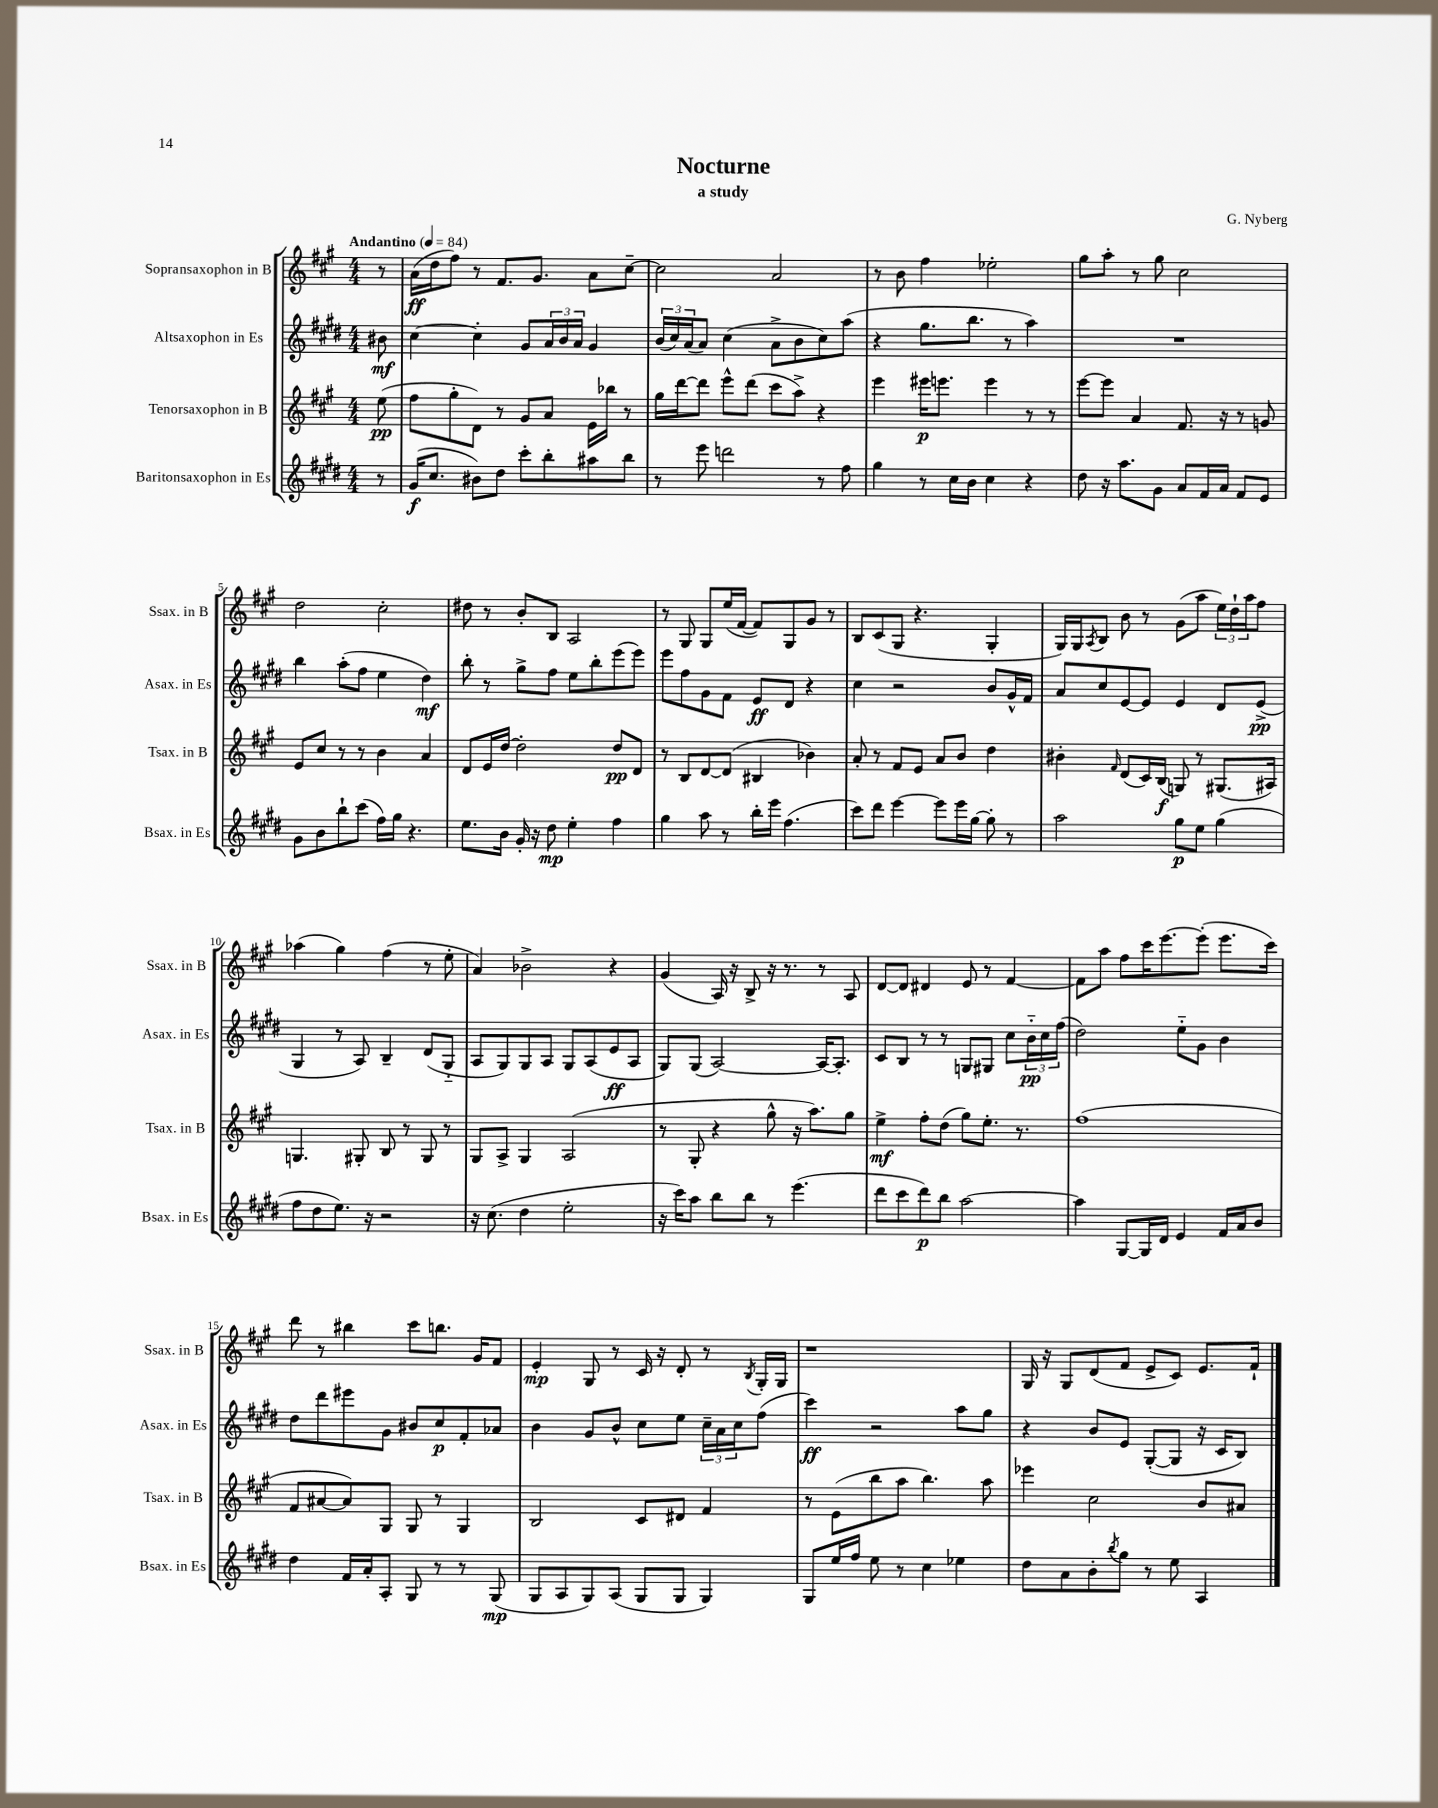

**kern	**kern	**kern	**kern
*staff4	*staff3	*staff2	*staff1
*clefG2	*clefG2	*clefG2	*clefG2
*k[f#c#g#d#]	*k[f#c#g#]	*k[f#c#g#d#]	*k[f#c#g#]
*M4/4	*M4/4	*M4/4	*M4/4
*MM84	*MM84	*MM84	*MM84
8r	(8ee\	8b#\	8r
=	=	=	=
(16g#/LK	8ff#\L	[4cc#\	(16a\LL
8.cc#/J	.	.	16dd\J
.	8gg#'\	.	8ff#\J)
8b#\L)	8d\J)	4cc#'\]	8r
8dd#\J	8r	.	8.f#/L
8ccc#'\L	8g#/L	8g#/L	.
.	.	.	8.g#/J
8bb'\	8a/J	24a/L	.
.	.	24b/	.
.	.	24a/JJ	.
8aa#\	16e\LL	4g#/	8a\L
.	16bb-\JJ	.	.
8bb\J	8r	.	[8cc#~\J
=	=	=	=
8r	16gg#\LL	(24b/LL	2cc#\]
.	.	24cc#/)	.
.	[16ddd\J	.	.
.	.	(24a/J	.
8eee\	8ddd\]J	8a/J)	.
2ddd\	8eee^^\L	(4cc#\	.
.	(8ddd\J	.	.
.	8ccc#\L	8a^\L	2a/
.	8aa^\J)	8b\	.
8r	4r	8cc#\)	.
8ff#\	.	(8aa\J	.
=	=	=	=
4gg#\	4eee\	4r	8r
.	.	.	8b\
8r	16eee#\LK	8.gg#\L	4ff#\
.	8.eee\J	.	.
16cc#\LL	.	.	.
16b\JJ	.	8.bb\J	.
4cc#\	4eee\	.	2ee-'\
.	.	8r	.
4r	8r	4aa\)	.
.	8r	.	.
=	=	=	=
8dd#\	[8eee\L	1r	8gg#\L
16r	8eee\]J	.	8aa'\J
8.aa\L	.	.	.
.	4a/	.	8r
8g#\J	.	.	8gg#\
8a/L	8.f#/	.	2cc#\
16f#/L	.	.	.
16a/JJ	16r	.	.
8f#/L	8r	.	.
8e/J	8g/	.	.
=	=	=	=
8g#\L	8e/L	4bb\	2dd\
8b\	8cc#/J	.	.
8bb`\	8r	(8aa'\L	.
(8ccc#\J	8r	8ff#\J	.
16ff#\LL)	4b\	4ee\	2cc#'\
16gg#\JJ	.	.	.
4.r	.	.	.
.	4a/	4dd#\)	.
=	=	=	=
8.ee\L	8d/L	8bb'\	8dd#\
.	16e/L	8r	8r
16b\Jk	[16dd/JJ	.	.
16g#'/	2dd'\]	8gg#^\L	8b'/L
16r	.	.	.
8dd#\	.	8ff#\J	8B/J
4ee'\	.	8ee\L	2A/
.	.	8bb'\	.
4ff#\	8dd/L	(8eee\	.
.	8d/J	8eee\J)	.
=	=	=	=
4gg#\	8r	8eee\L	8r
.	8B/L	8ff#\	8G#/
8aa\	[8d/	8g#\	8G#/L
8r	(8d/]J	8f#\J	(16ee/L
.	.	.	[16f#/JJ
16bb'\LL	4B#/	8e/L	8f#/]L)
16eee\JJ	.	.	.
(4.ff#\	.	8d#/J	8G#/
.	4b-\)	4r	8g#/J
.	.	.	8r
=	=	=	=
8ccc#\L)	8a'/	4cc#\	8B/L
8ddd#\J	8r	.	(8c#/
[4eee\	8f#/L	2r	8G#/J
.	8e/J	.	4.r
8eee\]L	8a/L	.	.
16eee\L	8b/J	.	.
[16gg#\JJ	.	.	.
8gg#'\]	4dd\	8b/L	4G#'/
8r	.	16g#^^/L	.
.	.	16f#/JJ	.
=	=	=	=
2aa\	4b#'\	8a/L	16G#/LL)
.	.	.	16G#/J
.	.	.	8qA/
.	.	8cc#/	8B/J
.	16qqf#/	.	.
.	(8d/L	[8e/	8b\
.	16c#/L)	8e/]J	8r
.	(16B/JJ	.	.
8gg#\L	8G/)	4e/	(8g#\L
8ee\J	8r	.	8aa\J
(4gg#\	(8.G#/L	8d#/L	24ee\LL)
.	.	.	24dd`\
.	.	.	24aa\J
.	.	(8e^/J	8ff#\J
.	16A#/Jk)	.	.
=	=	=	=
8ff#\L	4.G/	4G#/	(4aa-\
8dd#\	.	.	.
8.ee\J)	.	8r	4gg#\)
.	8G#'/	8A/)	.
16r	.	.	.
2r	8B/	4B~/	(4ff#\
.	8r	.	.
.	8G#/	(8d#/L	8r
.	8r	8G#'~/J	8ee'\
=	=	=	=
16r	8G#/L	8A/L	4a/)
(8.cc#\	.	.	.
.	8A^/J	8G#/)	.
4dd#\	4G#/	8G#/	2b-^\
.	.	8A/J	.
2ee'\	(2A/	8G#/L	.
.	.	(8A/	.
.	.	8e/	4r
.	.	8A/J	.
=	=	=	=
16r	8r	8G#/L)	(4g#/
16ccc#\LK)	.	.	.
8aa\J	8G#'/	(8G#/J	.
8bb\L	4r	[2A/)	16A/)
.	.	.	16r
8bb\J	.	.	8B^/
8r	8gg#^^\	.	16r
.	.	.	8.r
(4.eee\	16r	.	.
.	8.aa\L)	.	.
.	.	16A/_LK	8r
.	.	8.A'/]J	.
.	8gg#\J	.	8A/
=	=	=	=
8ddd#\L	4ee^\	8c#/L	[8d/L
8ccc#\	.	8B/J	8d/]J
8ddd#\)	8ff#'\L	8r	4d#/
8bb\J	(8dd\J	8r	.
[2aa\	8gg#\L)	8G/L	8e/
.	8.ee'\J	8G#/J	8r
.	.	8cc#\L	[4f#/
.	8.r	.	.
.	.	24b'~\L	.
.	.	24cc#\	.
.	.	(24ff#\JJ	.
=	=	=	=
4aa\]	(1ff#	2dd#\)	8f#\]L
.	.	.	8aa\J
[8G#/L	.	.	8ff#\L
16G#/]L	.	.	16ccc#\K
16d#/JJ	.	.	[8.eee\
4e/	.	8ee'~\L	.
.	.	8g#\J	(8eee'\]J
16f#/LL	.	4b\	8.eee\L
16a/J	.	.	.
8b/J	.	.	.
.	.	.	16ccc#\Jk)
=	=	=	=
4dd#\	8f#/L	8dd#\L	8ddd\
.	[8a#/	8ddd#\	8r
16f#/LL	8a#/])	8eee#\	4bb#\
16a'/J	.	.	.
8A'/J	8G#/J	8g#\J	.
8G#/	8G#/	8b#/L	8ccc#\L
8r	8r	8cc#/	8.bb\J
8r	4G#/	8f#'/	.
.	.	.	16g#/LK
(8G#/	.	8a-/J	8f#/J
=	=	=	=
8G#/L	2B/	4b\	4e'/
8A/	.	.	.
8G#/)	.	8g#/L	8G#/
(8A/J	.	8b^^/J	8r
8G#/L	8c#/L	8cc#\L	16c#/
.	.	.	16r
8G#/J	8d#/J	8ee\J	8d'/
4G#/)	4f#/	24cc#~\LL	8r
.	.	24a\	.
.	.	24cc#\J	.
.	.	.	8qB/
.	.	(8ff#\J	16G#'/LL
.	.	.	16G#/JJ
=	=	=	=
8G#/L	8r	4ccc#\)	1r
16ee/L	(8e\L	.	.
16ff#/JJ	.	.	.
8ee\	8bb\	2r	.
8r	8aa\J	.	.
4cc#\	4.bb\)	.	.
4ee-\	.	8aa\L	.
.	8aa\	8gg#\J	.
=	=	=	=
8dd#\L	4eee-\	4r	16G#/
.	.	.	16r
8a\	.	.	8G#/L
8b'\	2cc#\	8b/L	(8d/
8qbb/	.	.	.
8gg#\J	.	8e/J	8f#/J
8r	.	([8G#'/L	8e^/L
8ee\	.	8G#/]J	8c#/J)
4A/	8b/L	16r	8.e/L
.	.	16c#/LK	.
.	8a#/J	8B/J)	.
.	.	.	16f#`/Jk
==	==	==	==
*-	*-	*-	*-
